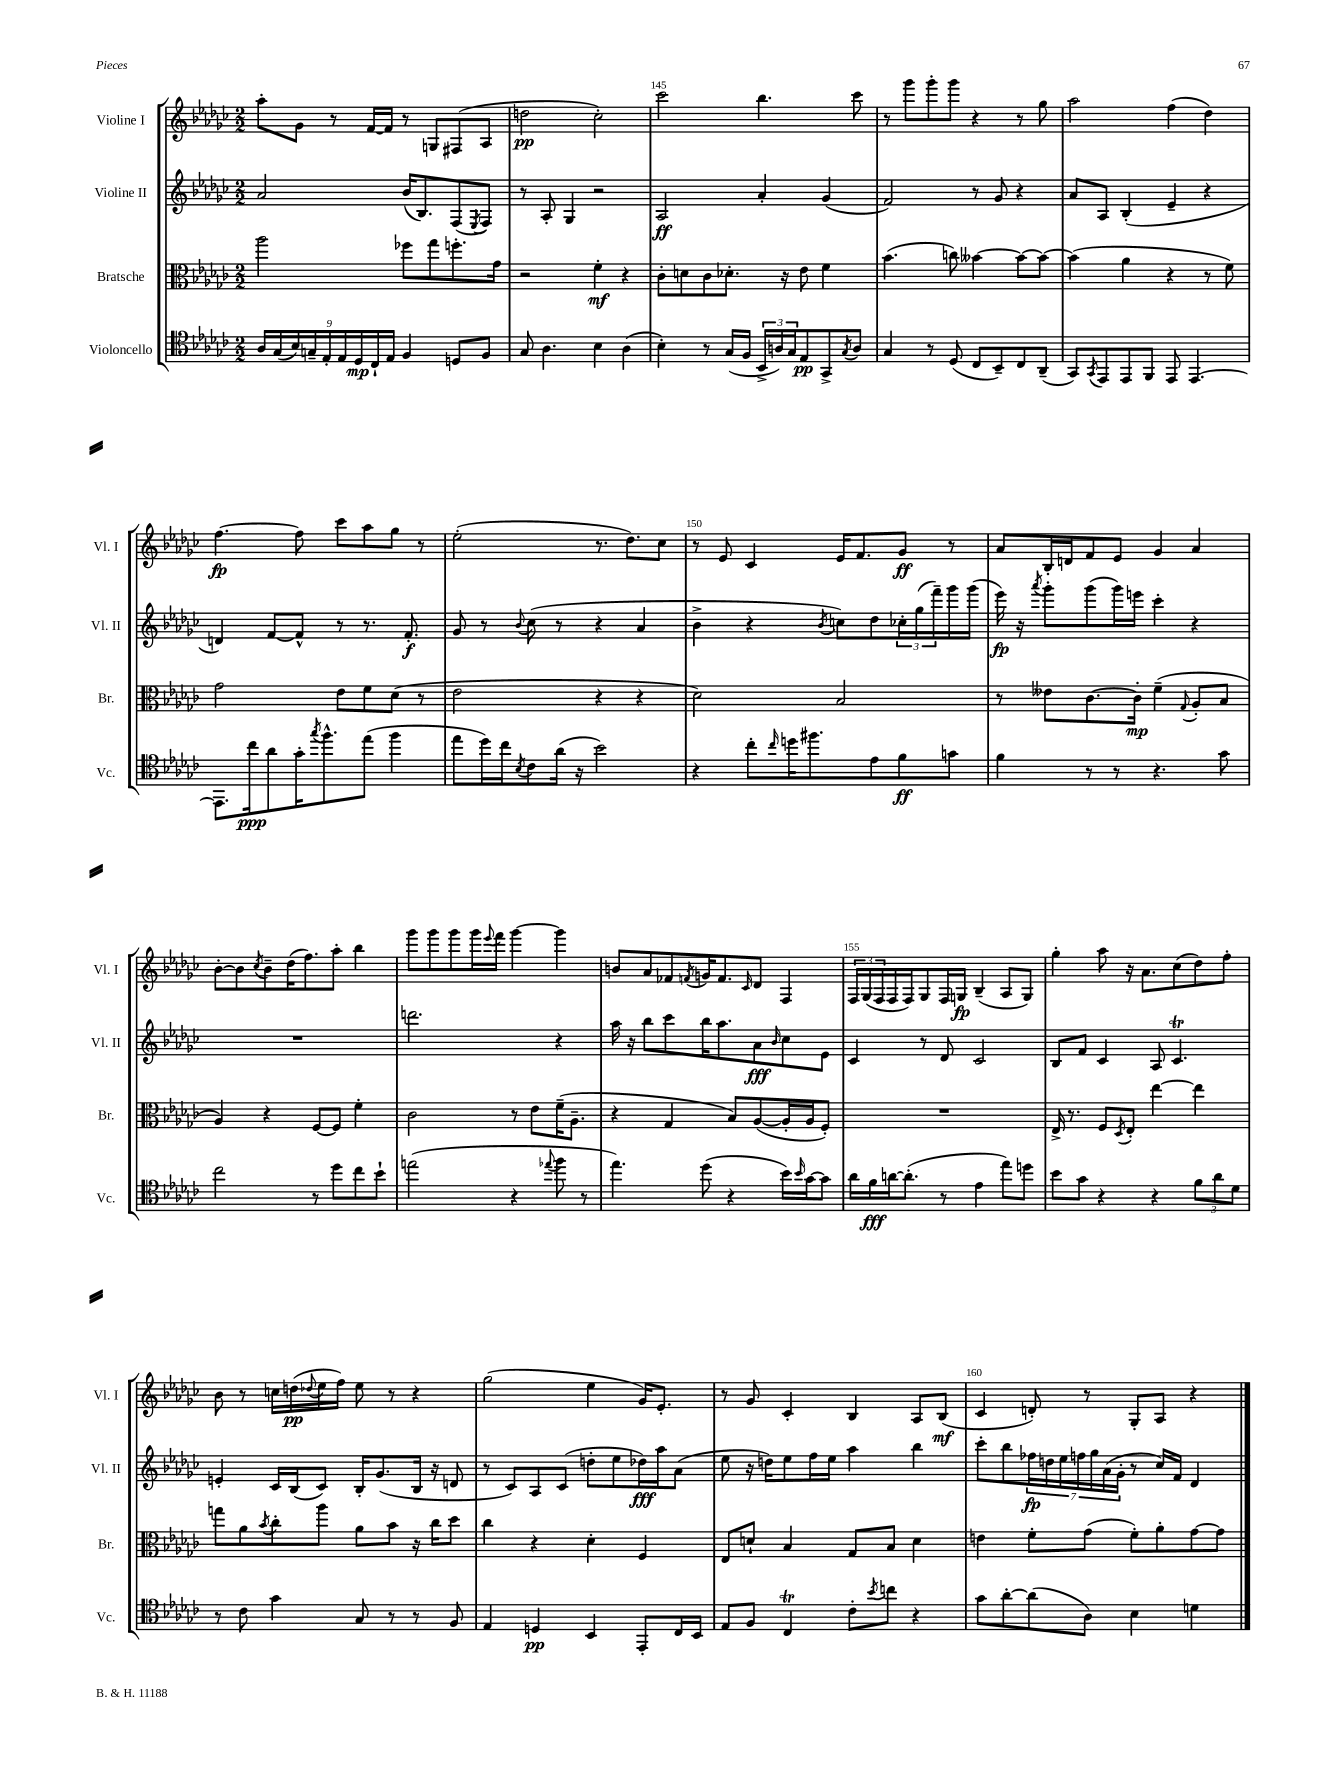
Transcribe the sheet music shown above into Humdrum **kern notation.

**kern	**kern	**kern	**kern
*staff4	*staff3	*staff2	*staff1
*clefC4	*clefC3	*clefG2	*clefG2
*k[b-e-a-d-g-c-]	*k[b-e-a-d-g-c-]	*k[b-e-a-d-g-c-]	*k[b-e-a-d-g-c-]
*M2/2	*M2/2	*M2/2	*M2/2
18A-	2aa-	2a-	8aa-'
(18G-	.	.	.
18B-)	.	.	.
.	.	.	8g-
18G~	.	.	.
18E-'	.	.	.
.	.	.	8r
18E-	.	.	.
18D-	.	.	.
.	.	.	[16f
18C-`	.	.	.
.	.	.	16f]
18E-	.	.	.
4F	8ff-	(16b-	8r
.	.	8.B-)	.
.	8gg-	.	8G
8D	8.ff'	(8F	(8F#
.	.	8qE-	.
8F	.	8F)	8A-
.	16g-	.	.
=	=	=	=
8G-	2r	8r	2dd
4.A-	.	8A-'	.
.	.	4G-	.
4B-	4f'	2r	2cc-')
(4A-	4r	.	.
=	=	=	=
4B-')	8c-'	2A-	2ccc-
.	8d	.	.
8r	8c-	.	.
(16G-	8.d-'	.	.
16F	.	.	.
24BB-^	.	4a-'	4.bb-
24A)	.	.	.
.	16r	.	.
24G-	.	.	.
8E-	8e-	.	.
8GG-^	4f	(4g-	.
8qG-	.	.	.
8A	.	.	8ccc-
=	=	=	=
4G-	(4.b-	2f)	8r
.	.	.	8ggg-
8r	.	.	8ggg-'
(8D-	8cc)	.	8ggg-
8C-	[4b--	8r	4r
8BB-~)	.	8g-	.
8C-	8b--_	4r	8r
(8AA-~	8b--_	.	8gg-
=	=	=	=
8GG-)	(4b--]	8a-	2aa-
8qGG-	.	.	.
8EE-	.	8A-	.
8EE-	4a-	(4B-'	.
8FF	.	.	.
8EE-	4r	4e-~	(4ff
[4.EE-	.	.	.
.	8r	4r	4dd-)
.	8f)	.	.
=	=	=	=
8.EE-]	2g-	4d)	[4.ff
16cc-	.	.	.
8a-	.	[8f	.
16g-'	.	8f^^]	8ff]
8qgg-	.	.	.
8.ff^^	.	.	.
.	8e-	8r	8ccc-
(8ee-	8f	8.r	8aa-
4ff	(8d-	.	8gg-
.	.	8.f'	.
.	8r	.	8r
=	=	=	=
8ee-	2e-	8g-	(2ee-'
16dd-)	.	8r	.
16cc-	.	.	.
8qB-	.	8qqb-	.
8c-	.	(8cc-	.
(16a-	.	8r	.
16r	.	.	.
2b-)	4r	4r	8.r
.	.	.	8.dd-)
.	4r	4a-	.
.	.	.	8cc-
=	=	=	=
4r	2d-)	4b-^	8r
.	.	.	8e-
8cc-'	.	4r	4c-
16qqcc-	.	.	.
16dd	.	.	.
8.ff#	.	.	.
.	.	8qb-	.
.	2B-	8cc)	16e-
.	.	.	8.f
8e-	.	8dd-	.
8f	.	24cc-'	8g-
.	.	(24gg-	.
.	.	24fff~)	.
8g	.	16ggg-	8r
.	.	(16ggg-	.
=	=	=	=
4f	8r	16eee-)	8a-
.	.	16r	.
.	.	8qaaa-	.
.	8e--	8ggg-'	16B-'
.	.	.	16d
8r	[8.c-	(8ggg-	8f
8r	.	16ggg-)	8e-
.	16c-']	16eee	.
4.r	(4f~	4ccc-'	4g-
.	8qqG-	.	.
.	8A-'	4r	4a-
8g-	8B-	.	.
=	=	=	=
2cc-	4A-)	1r	[8b-'
.	.	.	8b-]
.	.	.	8qcc-
.	4r	.	8b-~
.	.	.	(16dd-
.	.	.	8.ff)
8r	[8F	.	.
8dd-	8F]	.	8aa-'
8cc-	4f'	.	4bb-
8b-`	.	.	.
=	=	=	=
(2ee	2c-	2.ddd	8ggg-
.	.	.	8ggg-
.	.	.	8ggg-
.	.	.	16ggg-
.	.	.	8qqeee-
.	.	.	16fff
4r	8r	.	[4ggg-
.	8e-	.	.
8qqee-	.	.	.
8ff	(16f~	4r	4ggg-]
.	8.A-~	.	.
8r	.	.	.
=	=	=	=
4.ee-)	4r	16aa-	8b
.	.	16r	.
.	.	8bb-	8a-
.	4G-	8ccc-	8f-
.	.	.	8qf
(8dd-	.	16bb-	16g
.	.	8.aa-	8.f
4r	8B-)	.	.
.	.	.	16qqc-
.	([8A-	8a-	8d-
.	.	16qqb-	.
16b-)	16A-']	8cc-	4F
16qqb-	.	.	.
[16g-	16A-	.	.
8g-]	8F')	8e-	.
=	=	=	=
16a-	1r	4c-	24F
.	.	.	(24G-
16f	.	.	.
.	.	.	24F
[16a	.	.	16F
(8.a']	.	.	16F)
.	.	8r	8G-
8r	.	8d-	16F
.	.	.	16G
4e-	.	2c-	(4B-~
8ee-)	.	.	8A-
8dd	.	.	8G)
=	=	=	=
8b-	16E-^	8B-	4gg-'
.	8.r	.	.
8g-	.	8f	.
4r	8F	4c-	8aa-
.	8qD-	.	.
.	8E-'	.	16r
.	.	.	8.a-
4r	[4ee-	8A-	.
.	.	4.c-	(8cc-
12f	4ee-]	.	8dd-)
12a-	.	.	.
.	.	.	8ff'
12d-	.	.	.
=	=	=	=
8r	8gg	4e'	8b-
8c-	8a-	.	8r
.	8qb-	.	.
4g-	8cc-'	16c-	16cc
.	.	(16B-	(16dd
.	.	.	8qqdd-
.	8aa-	8c-)	16ee-
.	.	.	16ff)
8G-	8a-	16B-'	8ee-
.	.	(8.g-	.
8r	8b-	.	8r
8r	16r	16B-	4r
.	16cc-	16r	.
8F	8dd-	8d	.
=	=	=	=
4E-	4cc-	8r	(2gg-
.	.	8c-)	.
4D	4r	8A-	.
.	.	(8c-	.
4BB-	4d-'	8dd'	4ee-
.	.	8ee-	.
8EE-'	4F	16dd-)	16g-)
.	.	16aa-	8.e-'
16C-	.	(8a-	.
16BB-	.	.	.
=	=	=	=
8E-	8E-	8ee-	8r
8F	8d`	16r	8g-
.	.	16dd)	.
4C-	4B-	8ee-	4c-'
.	.	16ff	.
.	.	16ee-	.
8c-'	8G-	4aa-	4B-
8qb-	.	.	.
8cc	8B-	.	.
4r	4d	4bb-	8A-
.	.	.	(8B-
=	=	=	=
8g-	4e	8ccc-'	4c-
[8a-'	.	8bb-	.
(8a-]	8f'	28ff-	8d')
.	.	28dd	.
.	.	28ee-	.
.	.	28ff	.
8A-)	(8g-	.	8r
.	.	28gg-	.
.	.	(28a-	.
.	.	28g-'	.
4B-	8f')	8r	8G-'
.	8a-'	16cc-)	8A-
.	.	16f	.
4d	[8g-	4d-	4r
.	8g-]	.	.
==	==	==	==
*-	*-	*-	*-
